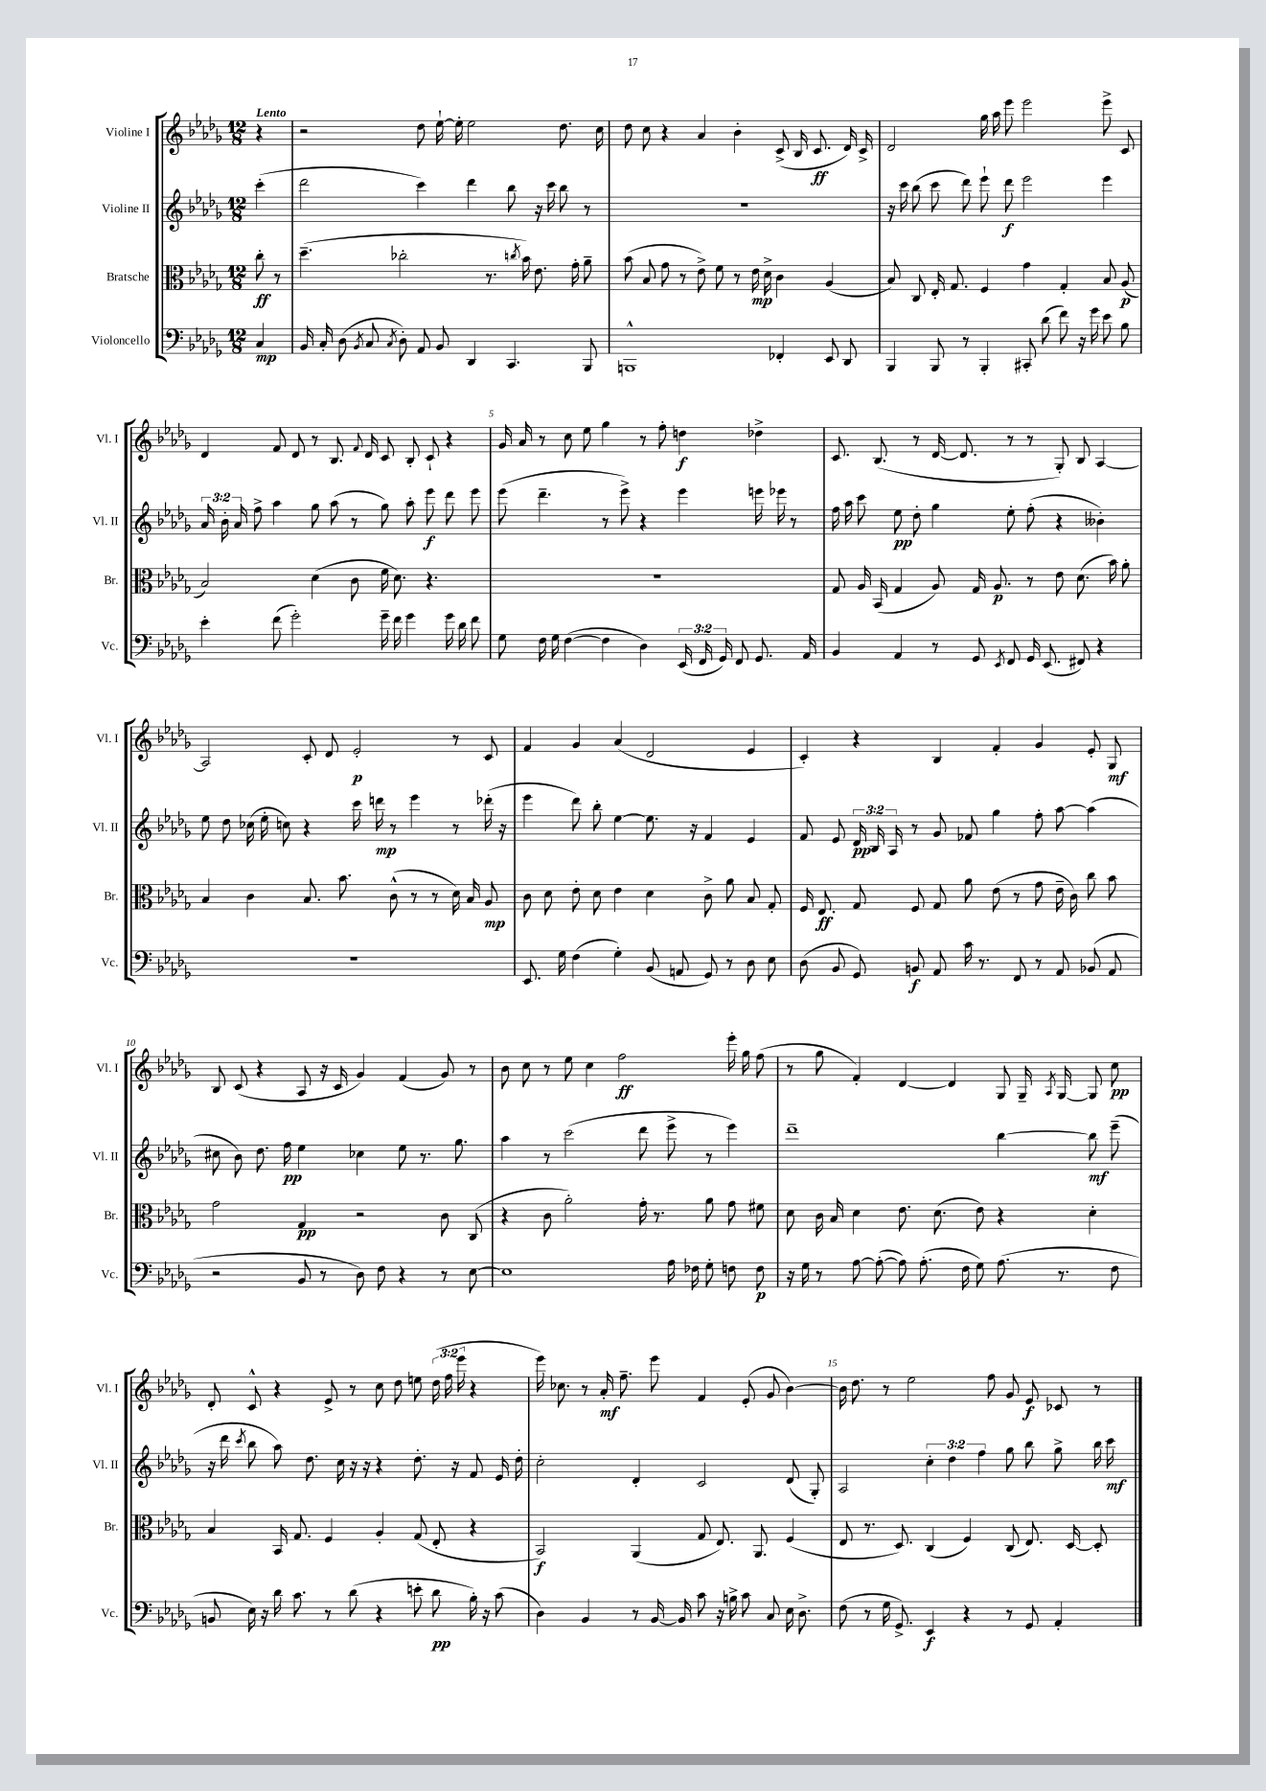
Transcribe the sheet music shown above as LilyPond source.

<<
\new StaffGroup <<
\new Staff = "s0" \with { instrumentName = "Violine I" shortInstrumentName = "Vl. I" } {
    \clef treble \key des \major \numericTimeSignature \time 12/8 \override Staff.TupletNumber.text = #tuplet-number::calc-fraction-text \partial 4 \tempo "Lento"
    \autoBeamOff r4 |
    r2 des''8 ees''16~-! ees''16-. ees''2 des''8. c''16 |
    des''8 c''8 r4 aes'4 bes'4-. c'8->( bes16 c'8.\ff des'16) c'16-> |
    des'2 ges''16 aes''16 ees'''8 ees'''2 ees'''8-> c'8 |
    des'4 f'8 des'8 r8 bes8. \appoggiatura { f'8 } des'16 c'8 bes8-. c'8-! r4 |
    ges'16 aes'16 r8 c''8 ees''8 ges''4 r8 f''8-. d''4\f des''4-> |
    c'8. bes8.( r8 des'16~ des'8. r8 r8 ges8-.) bes8 aes4~ |
    aes2 c'8-. des'8 ees'2-.\p r8 c'8 |
    f'4 ges'4 aes'4( des'2 ees'4 |
    c'4-.) r4 bes4 f'4-. ges'4 ees'8-. ges8\mf |
    bes8 c'8( r4 aes8 r16 c'16 ges'4) f'4( ges'8) r8 |
    bes'8 c''8 r8 ees''8 c''4 f''2\ff ees'''16-. ges''16 f''8( |
    r8 ges''8 f'4-.) des'4~ des'4 ges8 ges16-- \acciaccatura { aes8 } ges16~ ges8 c''8\pp |
    des'8-. c'8-^ r4 ees'8-> r8 c''8 des''8 e''8 \tuplet 3/2 { des''16( f''16 ees'''16 } r4 |
    ees'''16) ces''8. r8 aes'16-.\mf f''8.-- ees'''8 f'4 ees'8-.( ges'8 bes'4~) |
    bes'16 des''8. r8 ees''2 f''8 ges'8 ees'8\f ces'8 r8 \bar "|." |
}
\new Staff = "s1" \with { instrumentName = "Violine II" shortInstrumentName = "Vl. II" } {
    \clef treble \key des \major \numericTimeSignature \time 12/8 \override Staff.TupletNumber.text = #tuplet-number::calc-fraction-text \partial 4
    \autoBeamOff c'''4-.( |
    des'''2 c'''4) des'''4 bes''8 r16 c'''16 bes''8 r8 |
    R1. |
    r16 c'''16 bes''8( c'''8 des'''8) ees'''8-! des'''8\f ees'''2 ees'''4 |
    \tuplet 3/2 { aes'16 bes'16-. aes'16 } f''8-> aes''4 ges''8 aes''8( r8 ges''8) aes''8-. ees'''8\f des'''8 ees'''8 |
    ees'''8( des'''4.-- r8 ees'''8->) r4 ees'''4 e'''16 ees'''16 r8 |
    f''16 aes''16 c'''8 ees''8\pp des''8-. ges''4 ees''8-. f''8-.( r4 beses'4-.) |
    ees''8 des''8 ces''16( ees''16-. c''8) r4 c'''16 d'''16\mp r8 ees'''4 r8 des'''16-.( r16 |
    ees'''4 des'''8) bes''8-. ees''4~ ees''8. r16 f'4 ees'4 |
    f'8 ees'8 \tuplet 3/2 { des'16\pp bes16 aes16 } r8 ges'8 fes'8 ges''4 f''8-. aes''8~ aes''4( |
    cis''8 bes'8) des''8. f''16\pp ees''4 ces''4 ees''8 r8. ges''8. |
    aes''4 r8 c'''2( des'''8 ees'''8-> r8 ees'''4) |
    des'''1-- bes''4~ bes''8\mf ees'''8--( |
    r16 des'''16 \acciaccatura { c'''8 } bes''8 aes''8) des''8. c''16 r16 r16 r4 des''8.-. r16 f'8 ees'16 des''16-. |
    c''2-. des'4-. c'2 des'8( ges8-.) |
    aes2 \tuplet 3/2 { c''4-. des''4 f''4 } ges''8 bes''8 ges''8-> bes''16 c'''16\mf \bar "|." |
}
\new Staff = "s2" \with { instrumentName = "Bratsche" shortInstrumentName = "Br." } {
    \clef alto \key des \major \numericTimeSignature \time 12/8 \partial 4
    \autoBeamOff c''8-.\ff r8 |
    des''4.--( ces''2-. r8. \acciaccatura { c''8 } bes'16) ees'8. ges'16-. aes'8-- |
    bes'8( bes8 ges'8 r8 ees'8->) f'8 r8 ees'16\mp des'16-> c'4 aes4( |
    bes8) c8 ees16-. ges8. f4 ges'4 ges4-. bes8 aes8\p( |
    bes2) des'4( c'8 f'16 des'8.) r4. |
    R1. |
    ges8 aes16 bes,16( ges4 aes8) ges16 aes8.\p r8 ees'8 des'8.( bes'16) aes'8-. |
    bes4 c'4 bes8. bes'8. c'8-^( r8 r8 des'16) bes16 aes8\mp |
    c'8 des'8 ees'8-. des'8 ees'4 des'4 c'8-> aes'8 bes8 ges8-. |
    f16 ees8.\ff ges8 f8 ges8 aes'8 ees'8( r8 ges'8 ees'16-- c'16) c''8 bes'8 |
    ges'2 ges4\pp r2 c'8 c8( |
    r4 c'8 aes'2-.) ges'16-. r8. aes'8 ges'8 fis'8 |
    des'8 c'16 bes16 des'4 ees'8. des'8.( ees'8) r4 des'4-. |
    bes4 bes,16 ges8. f4 aes4-. ges8( ees8-. r4 |
    bes,2\f) aes,4( ges8 ees8.) aes,8. f4( |
    ees8 r8. des8.) c4( f4) c8( ees8.) des16~ des8-. \bar "|." |
}
\new Staff = "s3" \with { instrumentName = "Violoncello" shortInstrumentName = "Vc." } {
    \clef bass \key des \major \numericTimeSignature \time 12/8 \override Staff.TupletNumber.text = #tuplet-number::calc-fraction-text \partial 4
    \autoBeamOff c4\mp |
    bes,16 c16-. des8( \acciaccatura { bes,8 } c8 \acciaccatura { c8 } des8-.) aes,8 bes,8 des,4 c,4. bes,,8 |
    b,,1-^ fes,4-. ees,8 des,8 |
    bes,,4 bes,,8 r8 bes,,4-. cis,8-. des'8( f'8) r16 ges'16 ees'8 bes8 |
    ees'4-. f'8( ges'2-.) ges'16-- f'16 ges'4 ges'16 des'16 f'8 |
    ges8 f16 ges16 f4~( f4 des4) \tuplet 3/2 { ees,16( f,16 ges,16) } f,8 ges,8. aes,16 |
    bes,4 aes,4 r8 ges,8 \acciaccatura { ees,8 } f,8 ges,16 ees,8.( fis,8) r4 |
    R1. |
    ees,8. ges16 f4( ges4-.) bes,8( a,8 ges,8) r8 des8 ees8 |
    des8( bes,8 ges,8) b,8\f aes,8 c'16 r8. f,8 r8 aes,8 bes,8( aes,8 |
    r2 bes,8 r8 des8) f8 r4 r8 ees8~ |
    ees1 aes16 fes16 ges8-. f8 f8\p |
    r16 ges16 r8 aes8~ aes8~-.( aes8) aes8.-.( f16 ges8) aes8.( r8. f8 |
    b,8 ees16) r16 des'16 c'8. r8 des'8( r4 e'8-. des'8\pp bes16-.) r16 c'8( |
    des4) bes,4 r8 bes,16~ bes,16 c'8 r16 b16-> c'8 c8 ees16 des8.-> |
    f8( r8 ges16 ges,8.->) ees,4\f r4 r8 ges,8 aes,4-. \bar "|." |
}
>>
>>
\layout { \context { \Score \override BarNumber.break-visibility = ##(#f #t #t) barNumberVisibility = #(every-nth-bar-number-visible 5) } }
